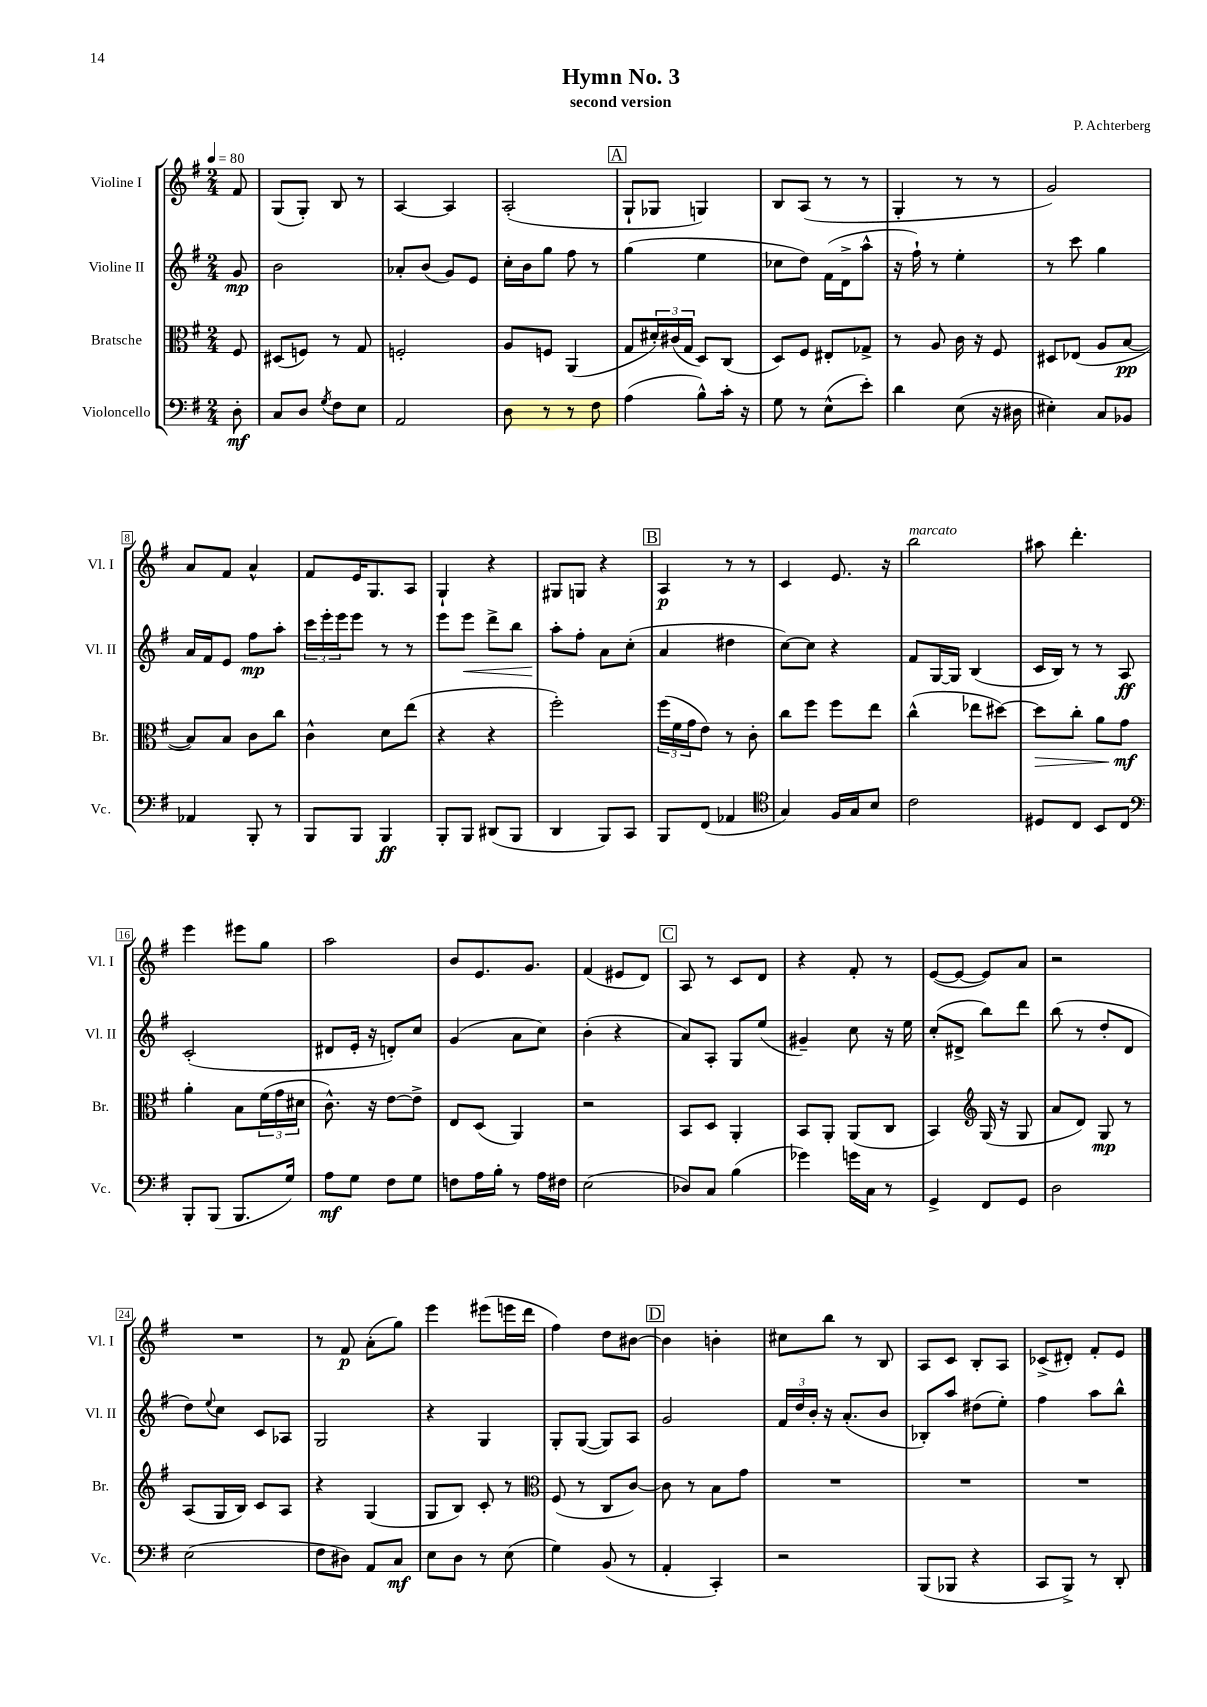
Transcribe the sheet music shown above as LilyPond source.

\header { title = "Hymn No. 3" composer = "P. Achterberg" subtitle = "second version" }
<<
\new StaffGroup <<
\new Staff = "s0" \with { instrumentName = "Violine I" shortInstrumentName = "Vl. I" } {
    \clef treble \key g \major \numericTimeSignature \time 2/4 \partial 8 \tempo 4 = 80
    fis'8 |
    g8( g8-.) b8 r8 |
    a4~ a4 |
    a2-.( |
    \mark \markup { \box "A" } g8-! ges8 g4) |
    b8 a8( r8 r8 |
    g4-. r8 r8 |
    g'2) |
    a'8 fis'8 a'4-^ |
    fis'8 e'16 g8. a8 |
    g4-! r4 |
    gis8 g8 r4 |
    \mark \markup { \box "B" } a4\p r8 r8 |
    c'4 e'8. r16 |
    b''2^\markup { \italic "marcato" } |
    ais''8 d'''4.-. |
    e'''4 eis'''8 g''8 |
    a''2 |
    b'8 e'8. g'8. |
    fis'4( eis'8 d'8) |
    \mark \markup { \box "C" } a8 r8 c'8 d'8 |
    r4 fis'8-. r8 |
    e'8~( e'8~ e'8) a'8 |
    r2 |
    R2 |
    r8 fis'8\p a'8-.( g''8) |
    e'''4 eis'''8( e'''16 d'''16 |
    fis''4) d''8 bis'8~ |
    \mark \markup { \box "D" } bis'4 b'4-. |
    cis''8 b''8 r8 b8 |
    a8 c'8 b8-. a8 |
    ces'8->( dis'8-.) fis'8-. e'8 \bar "|." |
}
\new Staff = "s1" \with { instrumentName = "Violine II" shortInstrumentName = "Vl. II" } {
    \clef treble \key g \major \numericTimeSignature \time 2/4 \partial 8
    g'8\mp |
    b'2 |
    aes'8-. b'8( g'8) e'8 |
    c''16-. b'16 g''8 fis''8 r8 |
    \mark \markup { \box "A" } g''4( e''4 |
    ces''8 d''8) fis'16( d'16-> a''8-^ |
    r16 fis''16-!) r8 e''4-. |
    r8 c'''8 g''4 |
    a'16 fis'16 e'8 fis''8\mp a''8-. |
    \tuplet 3/2 { c'''16 e'''16-. e'''16 } e'''8 r8 r8 |
    e'''8 e'''8\< d'''8-> b''8 |
    a''8-.\! fis''8-. a'8 c''8-.( |
    \mark \markup { \box "B" } a'4 dis''4 |
    c''8~) c''8 r4 |
    fis'8 g16~ g16 b4( |
    c'16 b16) r8 r8 a8\ff |
    c'2-.( |
    dis'8 e'16-. r16 d'8-.) c''8 |
    g'4( a'8 c''8) |
    b'4-.( r4 |
    \mark \markup { \box "C" } a'8) a8-. g8 e''8( |
    gis'4--) c''8 r16 e''16 |
    c''8-.( dis'8-> b''8) d'''8 |
    b''8( r8 d''8-. d'8 |
    d''8) \appoggiatura { e''8 } c''8 c'8 aes8 |
    g2 |
    r4 g4 |
    g8-. g8~( g8) a8 |
    \mark \markup { \box "D" } g'2 |
    \tuplet 3/2 { fis'16 d''16 b'16-. } r16 a'8.-.( b'8 |
    bes8-.) a''8 dis''8( e''8-.) |
    fis''4 a''8 b''8-^ \bar "|." |
}
\new Staff = "s2" \with { instrumentName = "Bratsche" shortInstrumentName = "Br." } {
    \clef alto \key g \major \numericTimeSignature \time 2/4 \partial 8
    fis8 |
    dis8( f8) r8 g8 |
    f2-. |
    a8 f8 a,4( |
    \mark \markup { \box "A" } g8 \tuplet 3/2 { dis'16-.) cis'16( g16 } d8) c8( |
    d8) fis8 eis8-. ges8-> |
    r8 a8 c'16 r16 fis8 |
    dis8 ees8( a8 b8~\pp |
    b8) b8 c'8 c''8 |
    c'4-^ d'8 e''8( |
    r4 r4 |
    fis''2-.) |
    \mark \markup { \box "B" } \tuplet 3/2 { fis''16( fis'16 g'16 } e'8) r8 c'8-. |
    c''8 fis''8 fis''8 e''8 |
    c''4-^( ees''8 dis''8~) |
    dis''8\> c''8-. a'8 g'8\mf\! |
    a'4-. b8 \tuplet 3/2 { fis'16( g'16 dis'16 } |
    c'8.-^) r16 e'8~ e'8-> |
    e8 d8( a,4) |
    r2 |
    \mark \markup { \box "C" } b,8 d8 a,4-. |
    b,8 a,8-. a,8( c8 |
    b,4) \clef treble g16( r16 g8 |
    a'8 d'8) g8\mp r8 |
    a8( g16 b16) c'8 a8 |
    r4 g4( |
    g8 b8) c'8-. r8 |
    \clef alto fis8( r8 c8 c'8~) |
    \mark \markup { \box "D" } c'8 r8 b8 g'8 |
    R2 |
    R2 |
    R2 \bar "|." |
}
\new Staff = "s3" \with { instrumentName = "Violoncello" shortInstrumentName = "Vc." } {
    \clef bass \key g \major \numericTimeSignature \time 2/4 \partial 8
    d8-.\mf |
    c8 d8 \acciaccatura { g8 } fis8 e8 |
    a,2 |
    d8 r8 r8 fis8 |
    \mark \markup { \box "A" } a4( b8-^) c'16-. r16 |
    g8 r8 e8-^( e'8-.) |
    d'4 e8( r16 dis16 |
    eis4-.) c8 bes,8 |
    aes,4 b,,8-. r8 |
    b,,8 b,,8 b,,4\ff |
    b,,8-. b,,8 dis,8( b,,8 |
    d,4 b,,8) c,8 |
    \mark \markup { \box "B" } b,,8 fis,8( aes,4 |
    \clef tenor g4) fis16 g16 b8 |
    c'2 |
    dis8 c8 b,8 c8 |
    \clef bass b,,8-. b,,8( b,,8. g16) |
    a8\mf g8 fis8 g8 |
    f8 a16 b16-. r8 a16 fis16 |
    e2( |
    \mark \markup { \box "C" } des8) c8 b4( |
    ges'4) g'16 c16 r8 |
    g,4-> fis,8 g,8 |
    d2 |
    e2( |
    fis8 dis8) a,8 c8\mf |
    e8 d8 r8 e8( |
    g4) b,8( r8 |
    \mark \markup { \box "D" } a,4-. c,4-.) |
    r2 |
    b,,8( bes,,8 r4 |
    c,8 b,,8->) r8 d,8-. \bar "|." |
}
>>
>>
\layout { \context { \Score \override BarNumber.stencil = #(make-stencil-boxer 0.1 0.3 ly:text-interface::print) } }
